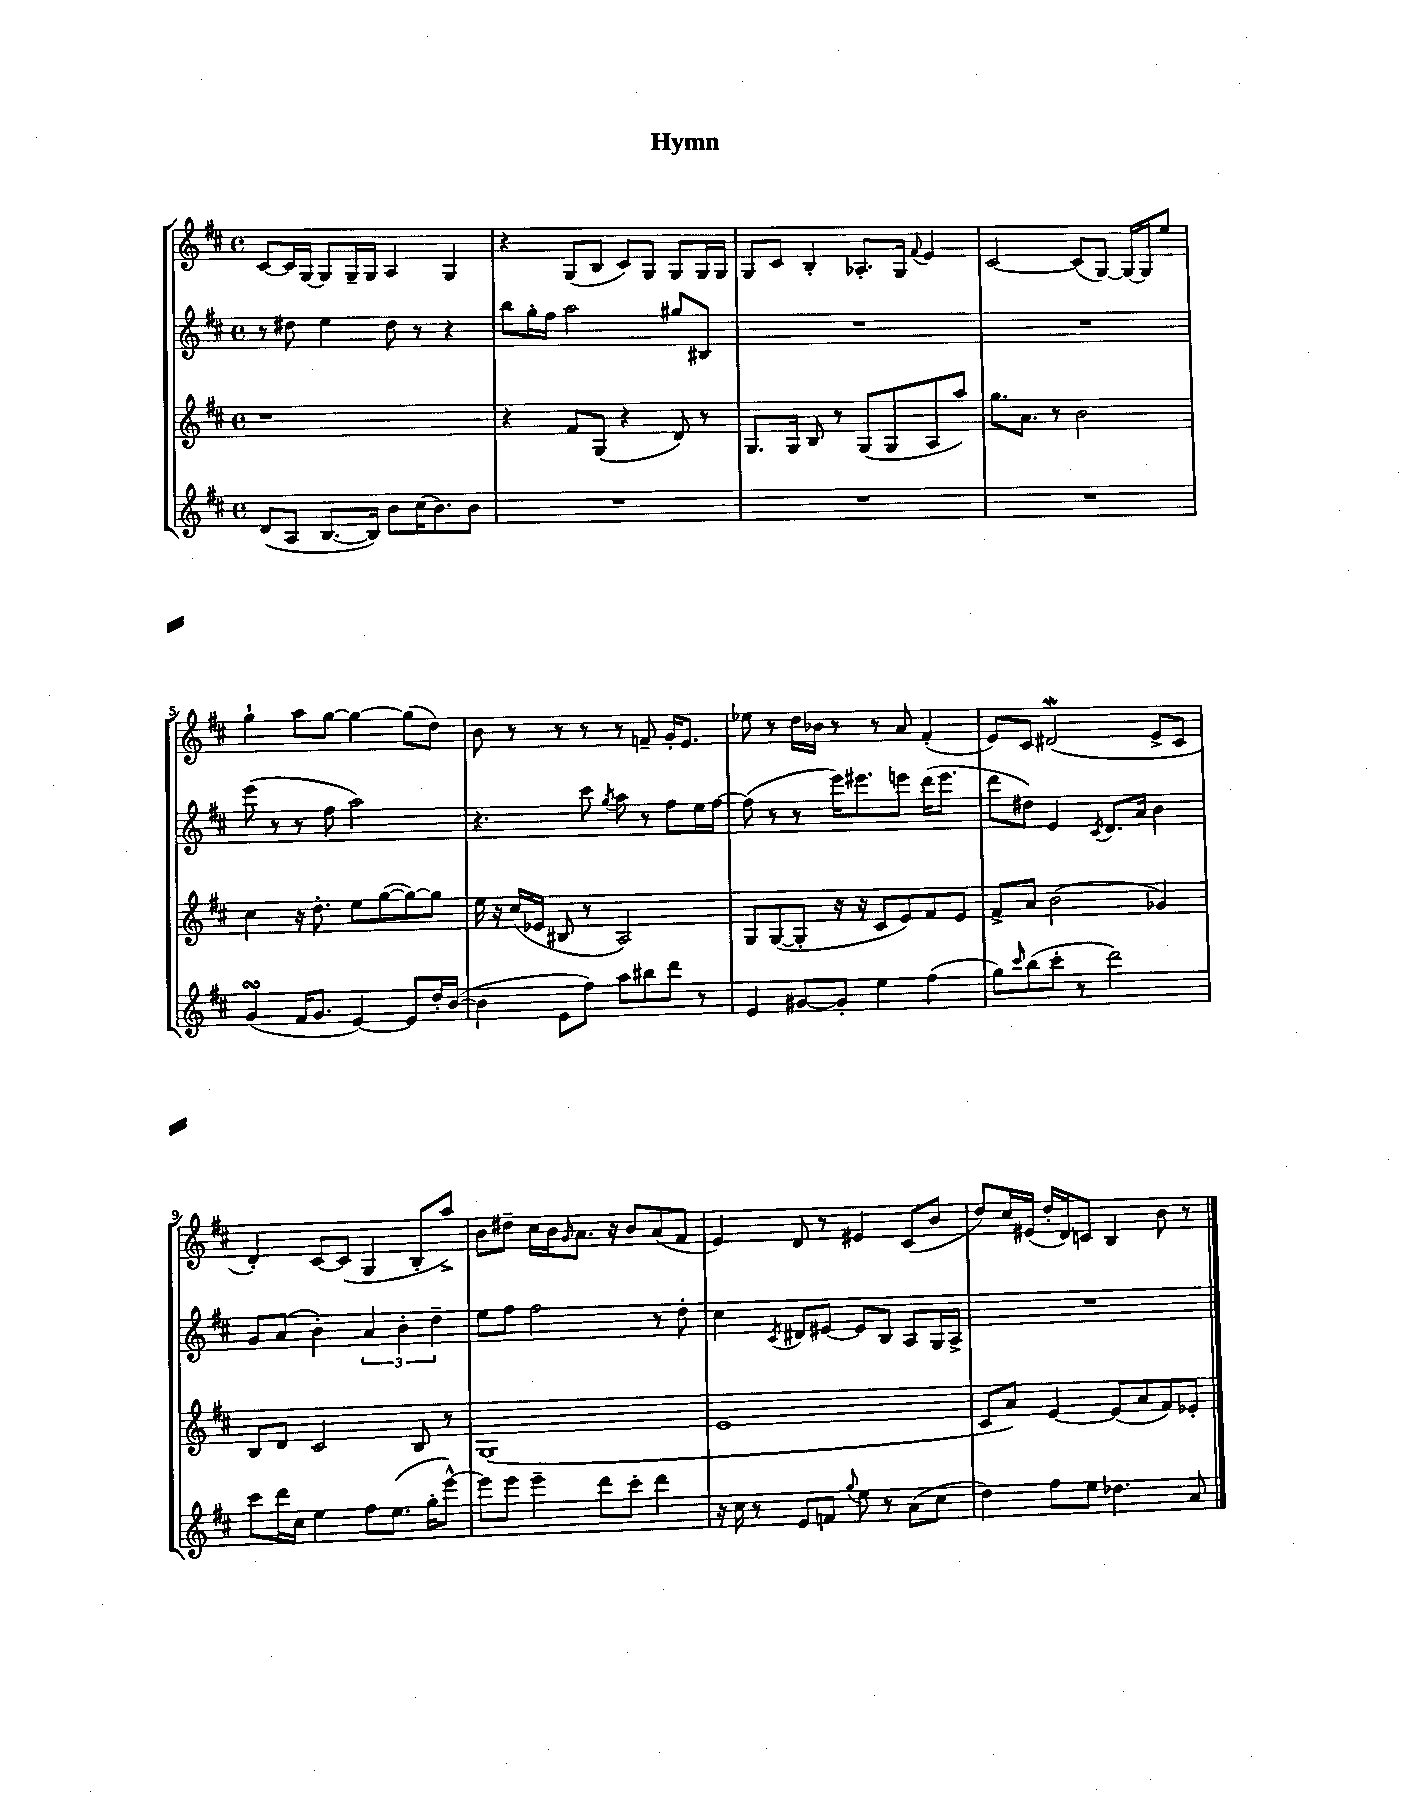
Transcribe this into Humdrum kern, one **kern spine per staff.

**kern	**kern	**kern	**kern
*staff4	*staff3	*staff2	*staff1
*clefG2	*clefG2	*clefG2	*clefG2
*k[f#c#]	*k[f#c#]	*k[f#c#]	*k[f#c#]
*M4/4	*M4/4	*M4/4	*M4/4
*met(c)	*met(c)	*met(c)	*met(c)
(8d	1r	8r	[8c#
8A	.	8dd#	16c#]
.	.	.	[16G
[8.B	.	4ee	8G]
.	.	.	16G~
16B])	.	.	16G
8b	.	8dd#	4A
(16cc#	.	8r	.
8.b)	.	.	.
.	.	4r	4G
8b	.	.	.
=	=	=	=
1r	4r	8bb	4r
.	.	16gg'	.
.	.	16ff#	.
.	8f#	2aa	(8G
.	(8G	.	8B
.	4r	.	8c#)
.	.	.	8G
.	8d)	8gg#	8G
.	8r	8B#	16G
.	.	.	16G
=	=	=	=
1r	8.G	1r	8G
.	.	.	8c#
.	16G	.	.
.	8B	.	4B'
.	8r	.	.
.	(8G	.	8.A-'
.	8G	.	.
.	.	.	16G
.	.	.	8qqf#
.	8A	.	4e
.	8aa)	.	.
=	=	=	=
1r	8.gg	1r	[2c#
.	8.a	.	.
.	8r	.	.
.	2b	.	(8c#]
.	.	.	[8G)
.	.	.	16G_
.	.	.	16G]
.	.	.	8ee
=	=	=	=
(4g	4cc#	(8eee	4gg`
.	.	8r	.
16f#	16r	8r	8aa
8.g	8.dd'	.	.
.	.	8ff#	[8gg
[4e)	8ee	2aa)	4gg_
.	([8gg	.	.
8e]	8gg_)	.	(8gg]
16dd'	8gg]	.	8dd)
([16b	.	.	.
=	=	=	=
4b]	16ee	4.r	8b
.	16r	.	.
.	(16cc#	.	8r
.	16e-	.	.
8e	8B#	.	8r
8ff#)	8r	8ccc#	8r
.	.	8qgg	.
8aa	2A)	8aa	8r
8bb#	.	8r	8f~
8ddd	.	8ff#	16g'
.	.	.	8.e
8r	.	16ee	.
.	.	[16ff#	.
=	=	=	=
4e	8G	(8ff#]	8ee-
.	([8G	8r	8r
[8g#	8G']	8r	16dd
.	.	.	16b-
8g#']	16r	16eee)	8r
.	16r	8.eee#	.
4ee	8c#	.	8r
.	8e)	8eee	8a
(4ff#	8f#	(16ddd	(4f#'
.	.	8.eee	.
.	8e	.	.
=	=	=	=
8gg)	8f#^	8ddd	8e)
16qqccc#	.	.	.
(8bb	8a	8dd#)	8c#
8ccc#'	(2b	4e	(2d#
8r	.	.	.
.	.	8qc#	.
2ddd)	.	8.d	.
.	.	16a	.
.	4g-)	4b	8e^
.	.	.	8c#
=	=	=	=
8ccc#	8B	8g	4d')
16ddd	8d	(8a	.
16cc#	.	.	.
4ee	2c#	4b')	[8c#
.	.	.	(8c#]
8ff#	.	6a	4G
(8.ee	.	.	.
.	.	6b'	.
.	8B	.	8B'
16gg'	.	.	.
.	.	6dd~	.
[8eee^^)	8r	.	8aa^)
=	=	=	=
8eee]	(1G	8ee	8b
8eee	.	8ff#	8dd#~
4eee~	.	2ff#	16cc#
.	.	.	16b
.	.	.	16qqg
.	.	.	8.a
8ddd	.	.	.
.	.	.	16r
8ccc#'	.	.	8b
4ddd	.	8r	(8a
.	.	8dd'	8f#
=	=	=	=
16r	1e	4cc#	4e)
16cc#	.	.	.
8r	.	.	.
.	.	8qc#	.
8e	.	8d#	8d
8f	.	[8e#	8r
8qqgg	.	.	.
8ee	.	8e#]	4e#
8r	.	8B	.
(8a	.	8A	(8c#
8cc#	.	16G	8b
.	.	16A^	.
=	=	=	=
4dd)	8c#	1r	8dd)
.	8a)	.	16cc#
.	.	.	(16e#
8ff#	[4e	.	16dd'
.	.	.	16d)
8ee	.	.	8c
4.dd-	(8e]	.	4B
.	8a	.	.
.	8f#)	.	8b
8a	8e-'	.	8r
==	==	==	==
*-	*-	*-	*-
